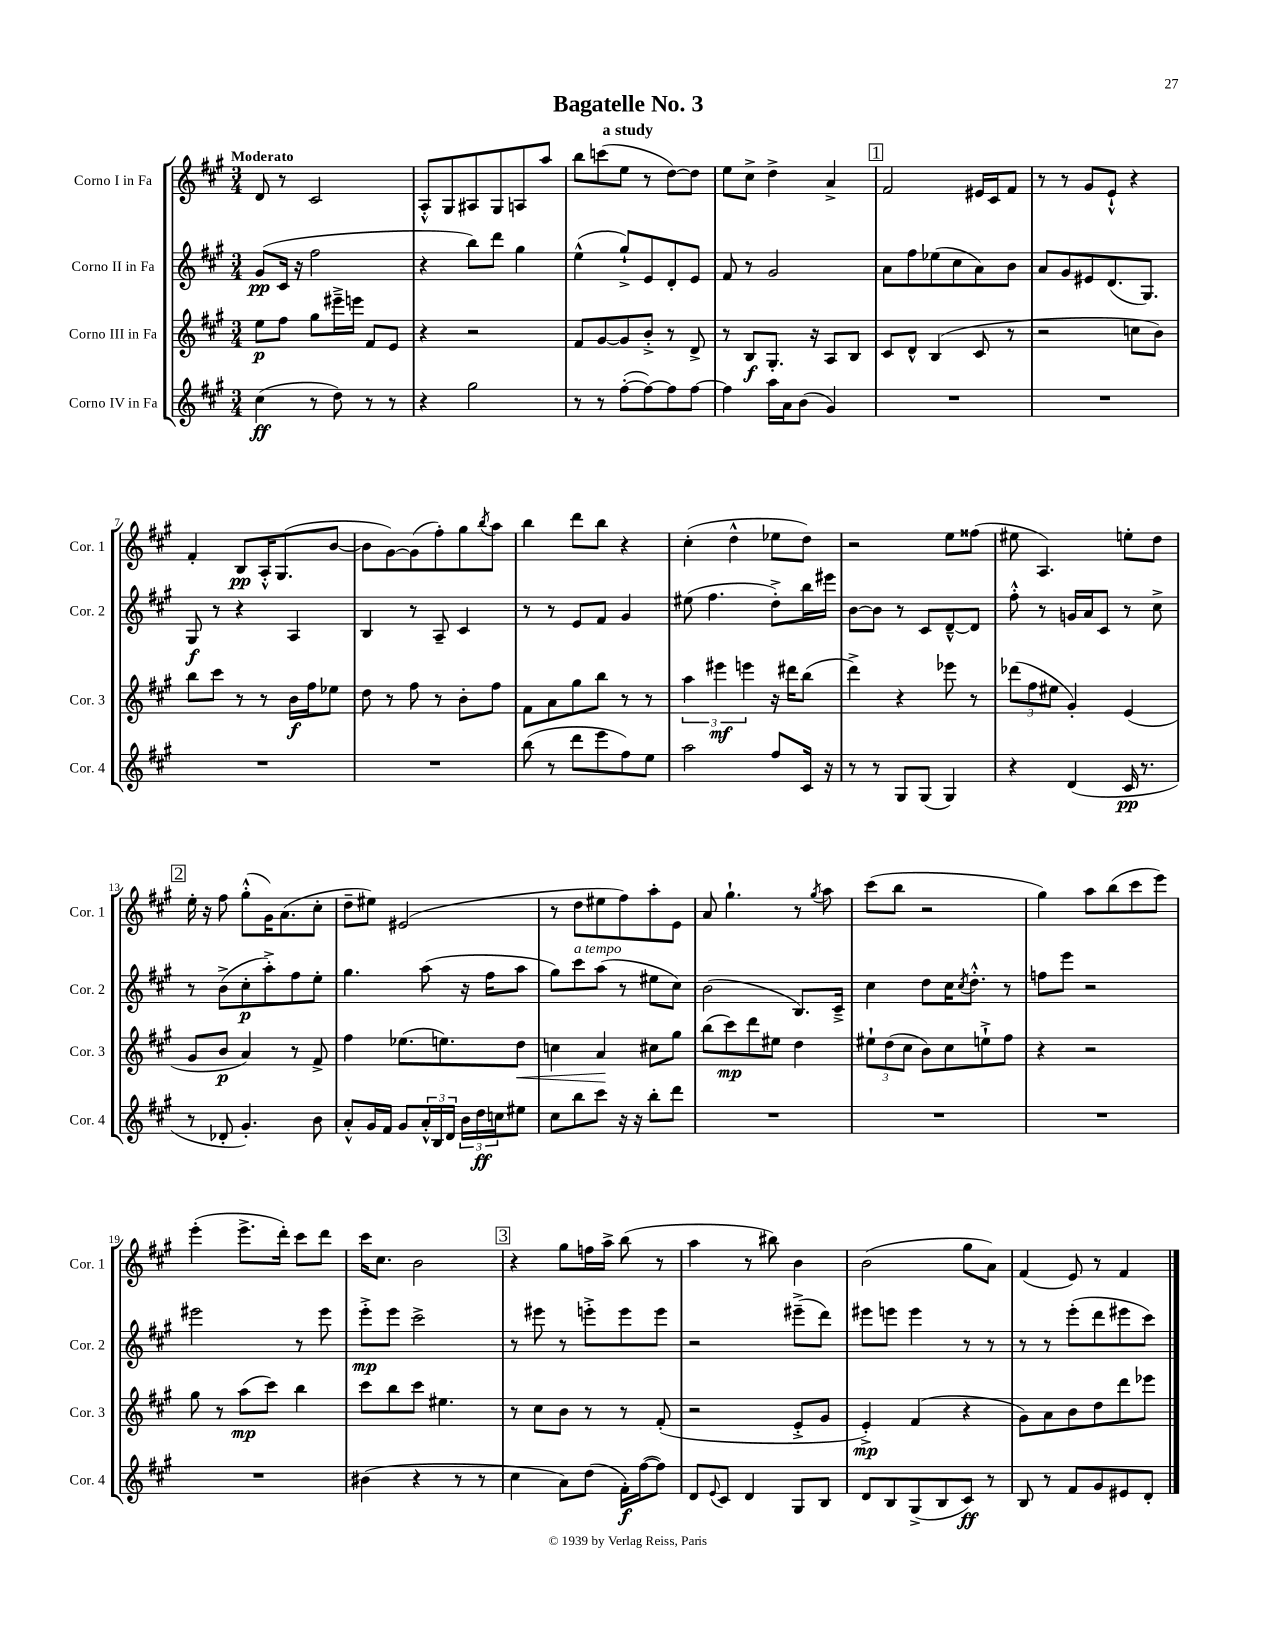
\header { title = "Bagatelle No. 3" subtitle = "a study" }
<<
\new StaffGroup <<
\new Staff = "s0" \with { instrumentName = "Corno I in Fa" shortInstrumentName = "Cor. 1" } {
    \clef treble \key a \major \numericTimeSignature \time 3/4 \tempo "Moderato"
    d'8 r8 cis'2 |
    a8-.-^ gis8 ais8 gis8 a8 a''8 |
    b''8 c'''8( e''8 r8 d''8~) d''8 |
    e''8 cis''8-> d''4-> a'4-> |
    \mark \markup { \box "1" } fis'2 eis'16 cis'16 fis'8 |
    r8 r8 gis'8 e'8-!-^ r4 |
    fis'4-. b8\pp a16-.-^ gis8.( b'8~ |
    b'8 gis'8~) gis'8( fis''8-.) gis''8 \acciaccatura { b''8 } a''8 |
    b''4 d'''8 b''8 r4 |
    cis''4-.( d''4-^ ees''8 d''8) |
    r2 e''8 fisis''8( |
    eis''8 a4.) e''8-. d''8 |
    \mark \markup { \box "2" } e''16-. r16 fis''8 gis''8-.-^( gis'16) a'8.( cis''8-. |
    d''8-- eis''8) eis'2( |
    r8 d''8 eis''8 fis''8) a''8-. e'8 |
    a'8 gis''4.-! r8 \acciaccatura { gis''8 } a''8 |
    cis'''8( b''8 r2 |
    gis''4) a''8 b''8( cis'''8 e'''8) |
    e'''4-.( e'''8.-> d'''16-.) cis'''8 d'''8 |
    cis'''16 cis''8. b'2 |
    \mark \markup { \box "3" } r4 gis''8 f''16 a''16-> b''8( r8 |
    a''4 r8 bis''8) b'4 |
    b'2( gis''8 a'8) |
    fis'4( e'8) r8 fis'4 \bar "|." |
}
\new Staff = "s1" \with { instrumentName = "Corno II in Fa" shortInstrumentName = "Cor. 2" } {
    \clef treble \key a \major \numericTimeSignature \time 3/4
    gis'8\pp( cis'16 r16 fis''2 |
    r4 b''8) d'''8 gis''4 |
    e''4-^( gis''8-!->) e'8 d'8-. e'8 |
    fis'8 r8 gis'2 |
    \mark \markup { \box "1" } a'8 fis''8 ees''8( cis''8 a'8) b'8 |
    a'8 gis'8 eis'8 d'8.( gis8.) |
    gis8\f r8 r4 a4 |
    b4 r8 a8-- cis'4 |
    r8 r8 e'8 fis'8 gis'4 |
    eis''8( fis''4. d''8-.->) b''16 eis'''16 |
    b'8~ b'8 r8 cis'8 d'8~---^ d'8 |
    fis''8-.-^ r8 g'16 a'16 cis'8 r8 cis''8-> |
    \mark \markup { \box "2" } r8 b'8->( cis''8-.\p a''8-.->) fis''8 e''8-. |
    gis''4. a''8( r16 fis''16 a''8 |
    gis''8) cis'''8^\markup { \italic "a tempo" } a''8( r8 eis''8 cis''8) |
    b'2( b8.) cis'16---> |
    cis''4 d''8 cis''16 \acciaccatura { cis''8 } d''8.-.-^ r8 |
    f''8 e'''8 r2 |
    eis'''2 r8 eis'''8 |
    e'''8-.->\mp e'''8 cis'''2-> |
    \mark \markup { \box "3" } r8 eis'''8 r8 e'''8-.-> e'''8 e'''8 |
    r2 eis'''8--->( d'''8) |
    eis'''8 e'''8 e'''4 r8 r8 |
    r8 r8 e'''8-.( d'''8 eis'''8 cis'''8) \bar "|." |
}
\new Staff = "s2" \with { instrumentName = "Corno III in Fa" shortInstrumentName = "Cor. 3" } {
    \clef treble \key a \major \numericTimeSignature \time 3/4
    e''8\p fis''8 gis''8 eis'''16---> e'''16 fis'8 e'8 |
    r4 r2 |
    fis'8 gis'8~ gis'8 b'8-.-> r8 d'8-> |
    r8 b8\f gis8.-. r16 a8 b8 |
    \mark \markup { \box "1" } cis'8 d'8-^ b4( cis'8 r8 |
    r2 c''8 b'8) |
    b''8 cis'''8 r8 r8 b'16\f fis''16 ees''8 |
    d''8 r8 fis''8 r8 b'8-. fis''8 |
    fis'8 a'8 gis''8 b''8 r8 r8 |
    \tuplet 3/2 { a''4 eis'''4\mf e'''4 } r16 dis'''16 b''8( |
    d'''4->) r4 ees'''8 r8 |
    \tuplet 3/2 { des'''8( fis''8 eis''8 } gis'4-.) e'4( |
    \mark \markup { \box "2" } gis'8 b'8\p a'4) r8 fis'8-> |
    fis''4 ees''8.( e''8.) d''8\< |
    c''4 a'4\! cis''8 gis''8 |
    b''8( cis'''8\mp) d'''8 eis''8 d''4 |
    \tuplet 3/2 { eis''8-! d''8( cis''8 } b'8) cis''8 e''8-!-> fis''8 |
    r4 r2 |
    gis''8 r8 a''8\mp( cis'''8) b''4 |
    cis'''8 b''8 cis'''8 eis''4. |
    \mark \markup { \box "3" } r8 cis''8 b'8 r8 r8 fis'8-.( |
    r2 e'8-.-> gis'8 |
    e'4-.->\mp) fis'4( r4 |
    gis'8) a'8 b'8 d''8 d'''8 ees'''8 \bar "|." |
}
\new Staff = "s3" \with { instrumentName = "Corno IV in Fa" shortInstrumentName = "Cor. 4" } {
    \clef treble \key a \major \numericTimeSignature \time 3/4
    cis''4\ff( r8 d''8) r8 r8 |
    r4 gis''2 |
    r8 r8 fis''8~-.( fis''8~) fis''8 fis''8~ |
    fis''4 a''16 a'16 b'8( gis'4) |
    \mark \markup { \box "1" } R2. |
    R2. |
    R2. |
    R2. |
    b''8( r8 d'''8 e'''8 fis''8) e''8 |
    a''2 fis''8 cis'16 r16 |
    r8 r8 gis8 gis8( gis4) |
    r4 d'4( cis'16\pp r8. |
    \mark \markup { \box "2" } r8 des'8-. gis'4.-.) b'8 |
    a'8-.-^ gis'16 fis'16 gis'8 \tuplet 3/2 { a'16-.-^ b16 d'16 } \tuplet 3/2 { b'16 d''16\ff c''16 } eis''8 |
    cis''8 b''8 cis'''8 r16 r16 b''8-. d'''8 |
    R2. |
    R2. |
    R2. |
    R2. |
    bis'4( r4 r8 r8 |
    \mark \markup { \box "3" } cis''4 a'8) d''8( fis'16-.\f) fis''16~( fis''8) |
    d'8 \appoggiatura { e'8 } cis'8 d'4 gis8 b8 |
    d'8 b8 gis8->( b8 cis'8\ff) r8 |
    b8 r8 fis'8 gis'8 eis'8 d'8-. \bar "|." |
}
>>
>>
